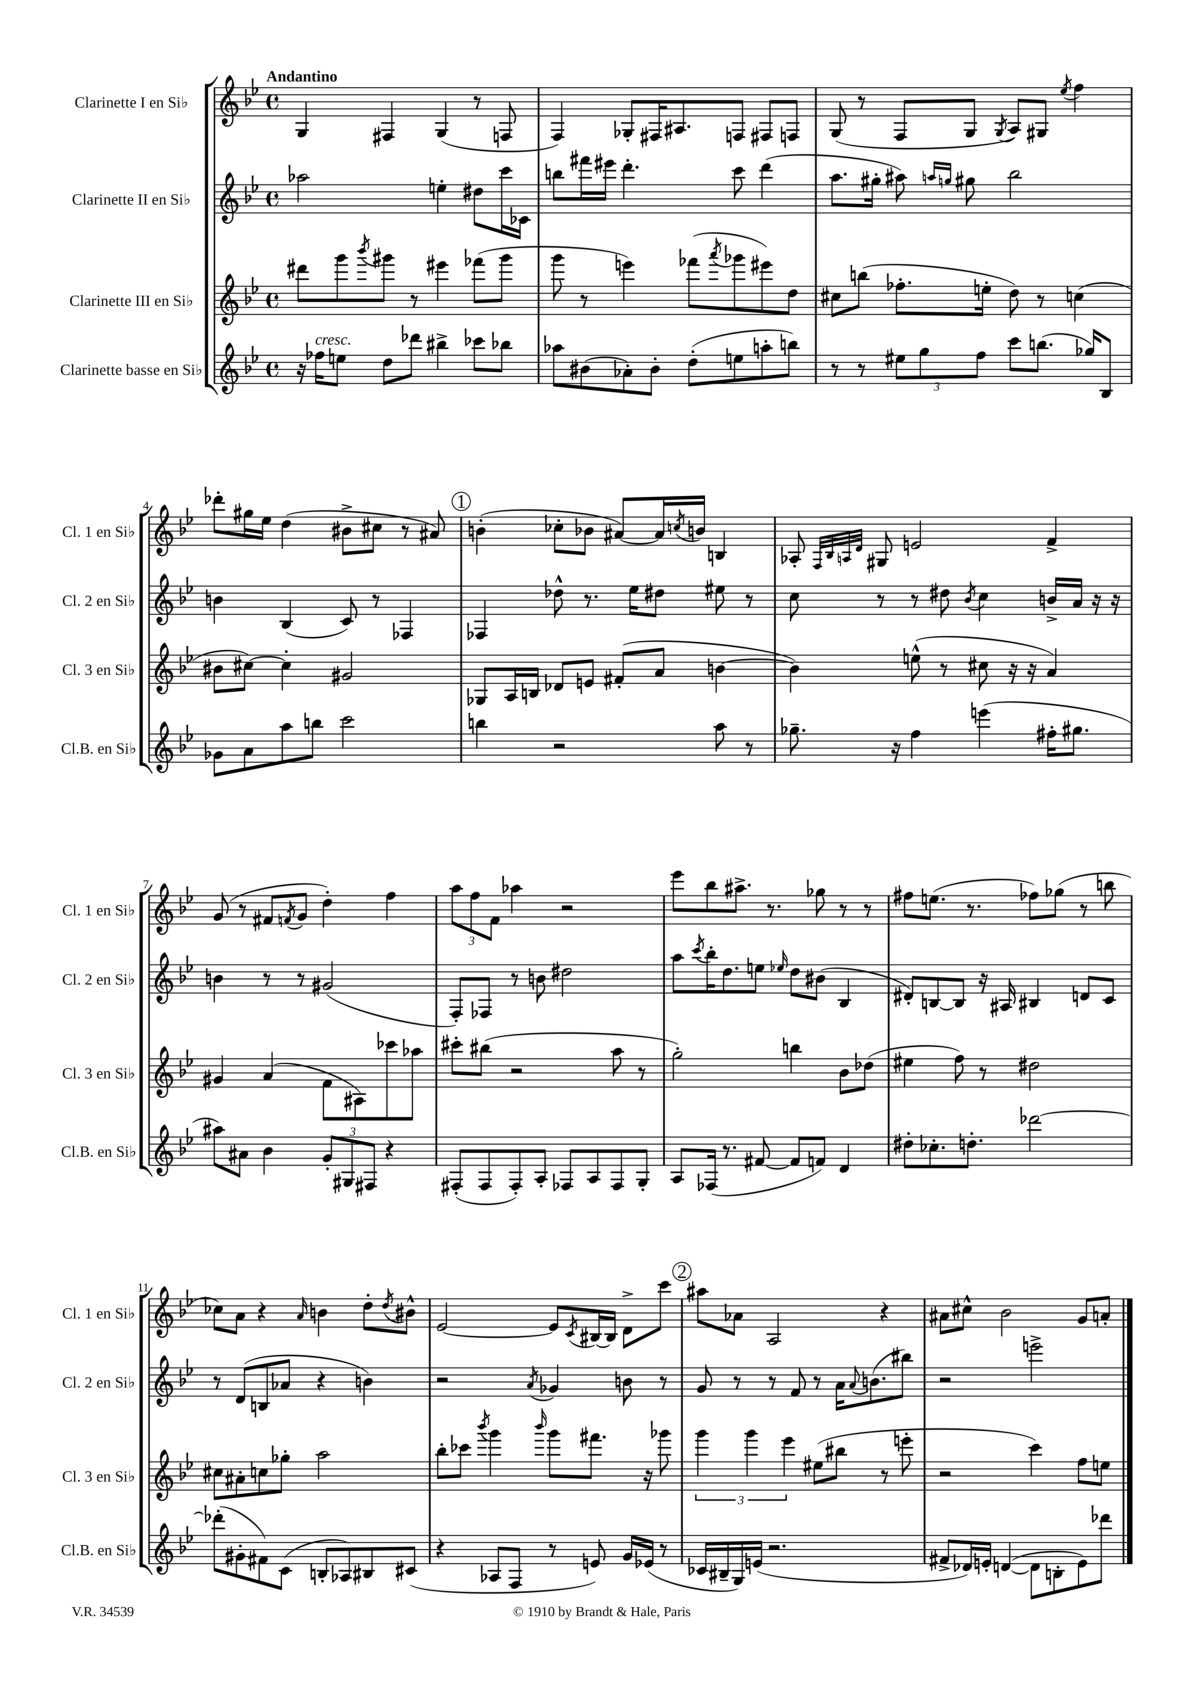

**kern	**kern	**kern	**kern
*staff4	*staff3	*staff2	*staff1
*clefG2	*clefG2	*clefG2	*clefG2
*k[b-e-]	*k[b-e-]	*k[b-e-]	*k[b-e-]
*M4/4	*M4/4	*M4/4	*M4/4
*met(c)	*met(c)	*met(c)	*met(c)
16r	8ddd#\L	2aa-\	4G/
16ff-\LK	.	.	.
8ee\J	8ggg\	.	.
.	8qbbb-/	.	.
8dd\L	8ggg#\J	.	4F#/
8ddd-\J	8r	.	.
4bb#^\	4eee#\	4ee'\	(4G/
8ccc-\L	(8fff-\L	8dd#\L	8r
8bb-\J	8ggg#\J	16ccc\L	8F/
.	.	16c-\JJ	.
=	=	=	=
8aa-\L	8ggg\	8bb\L	4F/)
(8b#\	8r	16fff#\L	.
.	.	16eee#\JJ	.
8a-'\)	4eee\)	4.ddd'\	8G-'/L
8b#'\J	.	.	16F#/K
.	.	.	8.A#/
(8dd'\L	(8fff-\L	.	.
.	8qaaa/	.	.
8ee\	8ggg-\	8ccc\	8F/J
8aa'\	8eee#\)	(4ddd\	8F#/L
8bb\J)	8dd\J	.	8F/J
=	=	=	=
8r	8cc#\L	8.aa\L	(8G/
8r	(8bb\J	.	8r
.	.	16gg#'\Jk	.
12ee#\L	8.ff-'\L	8aa#\)	8F/L
12gg\	.	.	.
.	.	16qqaa/LL	.
.	.	16qqgg/JJ	.
.	.	8gg#\	8G/J
12ff\J	.	.	.
.	16ee'\Jk	.	.
.	.	.	8qG/
8ccc\L	8dd\)	2bb-\	8A/L)
(8.bb\J	8r	.	8G#/J
.	.	.	8qee-/
.	(4cc\	.	4ff\
16gg-/LK)	.	.	.
8B-/J	.	.	.
=	=	=	=
8g-\L	8b#\L	4b\	8ddd-'\L
8a\	[8cc#\J)	.	16gg#\L
.	.	.	16ee-\JJ
8aa\	4cc#'\]	(4B-/	(4dd\
8bb\J	.	.	.
2ccc\	2g#/	8c/)	8b#^\L
.	.	8r	8cc#\J
.	.	4F-/	8r
.	.	.	8a#/)
=	=	=	=
4bb\	8G-/L	4F-/	(4b'\
.	16A/L	.	.
.	16B/JJ	.	.
2r	8d-/L	8dd-^^\	8cc-'\L
.	8e/J	8.r	8b-\J
.	(8f#'/L	.	[8a#/L)
.	.	16ee-\LK	.
.	8a/J	8dd#\J	16a#/]L
.	.	.	8qcc/
.	.	.	16b/JJ
8aa\	[4b\	8ee#\	4B/
8r	.	8r	.
=	=	=	=
8.gg-~\	4b\])	8cc\	8A-'/
.	.	.	32qqF/LLL
.	.	.	32qqB-/
.	.	.	32qqA/
.	.	.	32qqd/JJJ
.	.	8r	8G#/
16r	.	.	.
4ff\	(8ee^^\	8r	2e/
.	8r	8dd#\	.
.	.	8qb-/	.
(4eee\	8cc#\	4cc\	.
.	16r	.	.
.	16r	.	.
16ff#'\LK	4a/)	16b^/LL	4f^/
8.gg#\J	.	16a/JJ	.
.	.	16r	.
.	.	16r	.
=	=	=	=
8aa#\L)	4g#/	4b\	(8g/
8a#\J	.	.	8r
4b-\	(4a/	8r	8f#/L
.	.	.	8qf/
.	.	8r	8g/J
12g'/L	8f\L	(2g#/	4dd'\)
12G#/	.	.	.
.	8A#\)	.	.
12F#/J	.	.	.
4r	8ccc-\	.	4ff\
.	8aa-\J	.	.
=	=	=	=
(8F#'/L	8ccc#'\L	8F'/L)	12aa\L
.	.	.	12ff\
8F#/	(8bb#\J	8F-/J	.
.	.	.	12f\J
8F#'/)	2r	8r	4aa-\
8A'/J	.	8b\	.
8F-/L	.	2dd#\	2r
8A/	.	.	.
8F-/	8aa\	.	.
8G'/J	8r	.	.
=	=	=	=
8A/L	2gg'\)	8aa\L	8eee-\L
.	.	8qccc/	.
(16F-/Jk	.	16bb-'\K	8bb-\
8.r	.	8.dd\	.
.	.	.	8.aa#^\J
[8f#/	.	8ee\J	.
.	.	.	8.r
.	.	16qqee-/	.
8f#/]L	4bb\	8dd\L	.
8f/J)	.	(8b#\J	8gg-\
4d/	8b-\L	4B-/	8r
.	(8dd-\J	.	8r
=	=	=	=
8dd#'\L	4ee#\	8d#'/L)	8ff#\L
8.cc-'\	.	[8B/	(8.ee\J
.	8ff\)	8B/]J	.
8.dd'\J	.	.	8.r
.	8r	16r	.
.	.	16A#/	.
[2ddd-\	2dd#\	4B#/	8ff-\L)
.	.	.	(8gg-\J
.	.	8d/L	8r
.	.	8c/J	8bb\
=	=	=	=
(8ddd-'\]L	8cc#\L	8r	8cc-\L)
8g#'\	8a#'\	(8d/L	8a\J
8f#\)	8cc\	8B/	4r
(8c\J	8gg-'\J	8a-/J	.
.	.	.	16qqa/
8B'/L	2aa\	4r	4b\
8A-/)	.	.	.
8B#/	.	4b\)	8dd'\L
.	.	.	8qdd/
(8c#/J	.	.	8b#^^\J
=	=	=	=
4r	8bb-'\L	2r	[2e-/
.	8ccc-\J	.	.
.	8qbbb-/	.	.
8A-/L	4ggg\	.	.
8F/J	.	.	.
.	16qqbbb-/	8qa/	.
8r	8ggg\L	4g-/	8e-/]L
.	.	.	8qc/
8e/)	8.fff#\J	.	[16B#/L
.	.	.	16B#/]JJ
16g/LL	.	8b\	8d^\L
(16e-/JJ	16r	.	.
8r	8ggg-\	8r	8ccc\J
=	=	=	=
16c-/LL	6ggg\	8g/	8aa#\L
16B#~/	.	.	.
16G/)	.	8r	8a-\J
.	6ggg\	.	.
(16e/JJ	.	.	.
2.r	.	8r	2A/
.	6eee-\	.	.
.	.	8f/	.
.	(8ee#\L	8r	.
.	8bb#\J	16a\LK	.
.	.	8qqa/	.
.	.	(8.b\	.
.	8r	.	4r
.	8eee'\	8bb#\J)	.
=	=	=	=
8f#^/L	2r	2r	8a#\L
16d-/L)	.	.	8cc#^^\J
16e'/JJ	.	.	.
([4d/	.	.	2b-\
8d\]L	4ccc\)	2eee^\	.
8B'\	.	.	.
8e\)	8ff\L	.	8g/L
8ddd-\J	8ee\J	.	8a'/J
==	==	==	==
*-	*-	*-	*-
